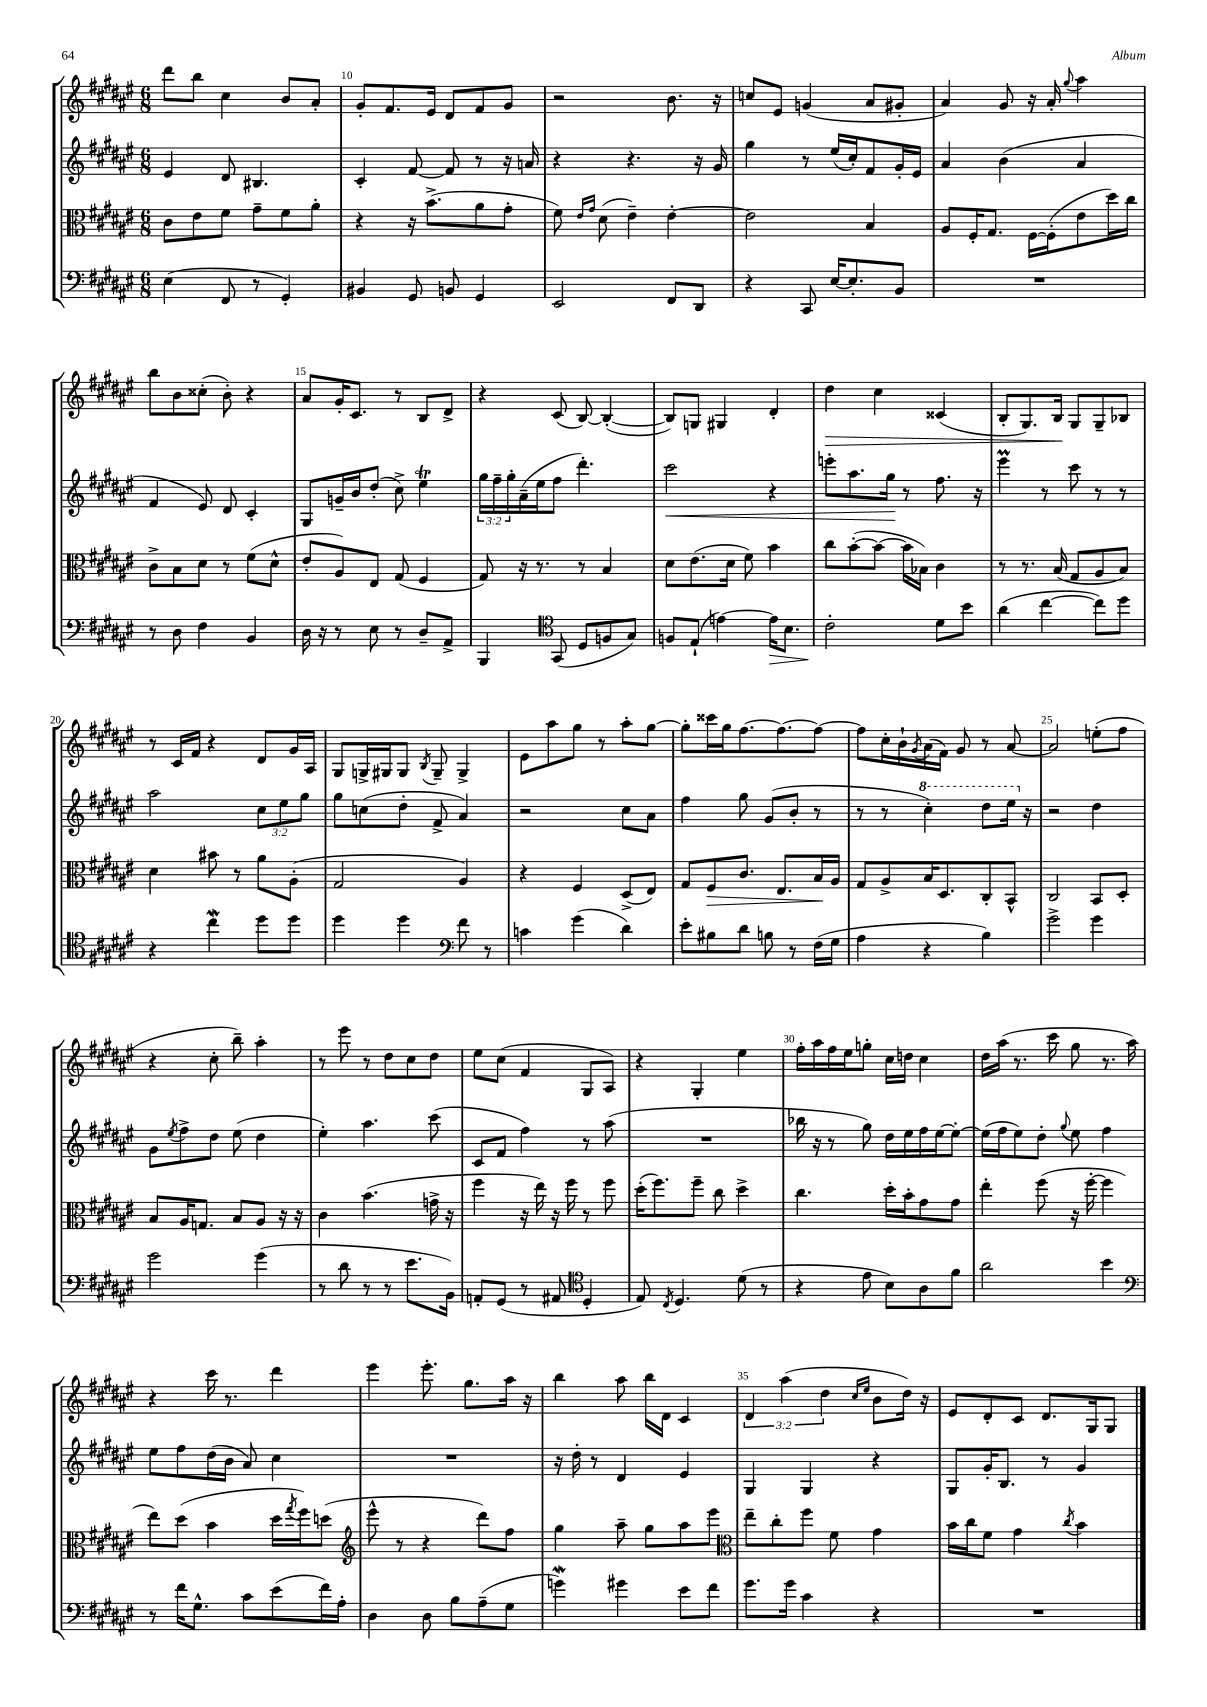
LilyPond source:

<<
\new StaffGroup <<
\new Staff = "s0" {
    \clef treble \key fis \major \numericTimeSignature \time 6/8 \override Staff.TupletNumber.text = #tuplet-number::calc-fraction-text
    dis'''8 b''8 cis''4 b'8 ais'8-. |
    gis'8-. fis'8. eis'16 dis'8 fis'8 gis'8 |
    r2 b'8. r16 |
    c''8 eis'8 g'4( ais'8 gis'8-. |
    ais'4) gis'8 r16 ais'16-. \appoggiatura { gis''8 } ais''4 |
    b''8 b'8 cisis''8-.( b'8-.) r4 |
    ais'8 gis'16-. cis'8. r8 b8 dis'8-> |
    r4 cis'8( b8~) b4~-.( |
    b8) g8 gis4 dis'4-. |
    dis''4\> cis''4 cisis'4( |
    b8-. gis8.) b16\! gis8 gis8-- bes8 |
    r8 cis'16 fis'16 r4 dis'8 gis'16 ais16 |
    gis8 g16-> gis16 gis8 \acciaccatura { b8 } gis8-- gis4-> |
    eis'8 ais''8 gis''8 r8 ais''8-. gis''8~ |
    gis''8-. cisis'''16 gis''16 fis''8.~ fis''8.~ fis''8~ |
    fis''8 cis''16-. b'16-! \acciaccatura { gis'8 } ais'16( fis'16) gis'8 r8 ais'8~ |
    ais'2 e''8-.( fis''8 |
    r4 cis''8-. b''8--) ais''4-. |
    r8 eis'''8 r8 dis''8 cis''8 dis''8 |
    eis''8 cis''8( fis'4 gis8 ais8) |
    r4 gis4-. eis''4 |
    fis''16-. ais''16 fis''16 eis''16 g''8-. cis''16 d''16 cis''4 |
    dis''16 ais''16( r8. cis'''16 gis''8 r8. ais''16) |
    r4 cis'''16 r8. dis'''4 |
    eis'''4 eis'''8.-. gis''8. ais''16 r16 |
    b''4 ais''8 b''16 dis'16 cis'4 |
    \tuplet 3/2 { dis'4 ais''4( dis''4 } \grace { cis''16 eis''16 } b'8 dis''16) r16 |
    eis'8 dis'8-. cis'8 dis'8. gis16 gis8 \bar "|." |
}
\new Staff = "s1" {
    \clef treble \key fis \major \numericTimeSignature \time 6/8 \override Staff.TupletNumber.text = #tuplet-number::calc-fraction-text
    eis'4 dis'8 bis4. |
    cis'4-. fis'8~ fis'8 r8 r16 a'16 |
    r4 r4. r16 gis'16 |
    gis''4 r8 eis''16( cis''16-.) fis'8 gis'16-. eis'16 |
    ais'4 b'4( ais'4 |
    fis'4 eis'8) dis'8 cis'4-. |
    gis8 g'16-- b'16 dis''8-.( cis''8->) eis''4\trill |
    \tuplet 3/2 { gis''16 fis''16-- gis''16-. } ais'16--( eis''16 fis''8 dis'''4.-.) |
    cis'''2\< r4 |
    e'''8-. ais''8. gis''16\! r8 fis''8. r16 |
    eis'''4\prall r8 cis'''8 r8 r8 |
    ais''2 \tuplet 3/2 { cis''8 eis''8 gis''8 } |
    gis''8 c''8( dis''8-. fis'8-> ais'4) |
    r2 cis''8 ais'8 |
    fis''4 gis''8 gis'8( b'8-. r8 |
    r8 r8 \ottava #1 cis'''4-.) dis'''8 eis'''16 \ottava #0 r16 |
    r2 dis''4 |
    gis'8 \acciaccatura { eis''8 } fis''8-> dis''8 eis''8( dis''4 |
    eis''4-.) ais''4. cis'''8( |
    cis'8 fis'8 fis''4) r8 ais''8( |
    R2. |
    bes''16 r16 r8 gis''8) dis''16 eis''16 fis''16 eis''16~ eis''8~-. |
    eis''16( fis''16 eis''8) dis''8-. \appoggiatura { gis''8 } eis''8 fis''4 |
    eis''8 fis''8 dis''16( b'16 ais'8) cis''4 |
    R2. |
    r16 dis''16-. r8 dis'4 eis'4 |
    gis4 gis4 r4 |
    gis8 gis'16-. b8. r8 gis'4 \bar "|." |
}
\new Staff = "s2" {
    \clef alto \key fis \major \numericTimeSignature \time 6/8
    cis'8 eis'8 fis'8 gis'8-- fis'8 ais'8-. |
    r4 r16 b'8.->( ais'8 gis'8-. |
    fis'8) \grace { eis'16 gis'16 } dis'8( eis'4--) eis'4~-. |
    eis'2 b4 |
    ais8 fis16-. gis8. fis16~ fis16-.( eis'8 dis''16) cis''16 |
    cis'8-> b8 dis'8 r8 fis'8( dis'8-^ |
    eis'8-. ais8) eis8 gis8( fis4 |
    gis8) r16 r8. r8 b4 |
    dis'8 eis'8.( dis'16 fis'8) b'4 |
    cis''8 b'8~-.( b'8~ b'16 bes16) cis'4 |
    r8 r8. b16( gis8 ais8 b8) |
    dis'4 bis'8 r8 ais'8 ais8-.( |
    gis2 ais4) |
    r4 fis4 dis8->( eis8) |
    gis8 fis8\> cis'8. eis8. b16\! ais16 |
    gis8 ais8-> b16 dis8. cis8-. b,8-^ |
    cis2 b,8 dis8-. |
    b8 ais16 g8. b8 ais8 r16 r16 |
    cis'4 b'4.( g'16-> r16 |
    fis''4 r16 eis''16) r16 fis''16 r8 fis''8 |
    dis''16-.( fis''8.) fis''8-- cis''8 dis''4-> |
    cis''4. dis''16-. b'16-. gis'8 gis'8 |
    eis''4-. fis''8( r16 fis''16~-. fis''4 |
    eis''8) dis''8( b'4 dis''16 \acciaccatura { gis''8 } fis''16) d''8( |
    \clef treble eis'''8-^ r8 r4 dis'''8) fis''8 |
    gis''4 ais''8-- gis''8 ais''8 eis'''8 |
    \clef alto eis''8-- cis''8-. fis''8 fis'8 gis'4 |
    b'16 cis''16 fis'8 gis'4 \acciaccatura { cis''8 } b'4 \bar "|." |
}
\new Staff = "s3" {
    \clef bass \key fis \major \numericTimeSignature \time 6/8
    eis4( fis,8 r8 gis,4-.) |
    bis,4 gis,8 b,8 gis,4 |
    eis,2 fis,8 dis,8 |
    r4 cis,8 eis16~ eis8.-. b,8 |
    R2. |
    r8 dis8 fis4 b,4 |
    dis16 r16 r8 eis8 r8 dis8-- ais,8-> |
    b,,4 \clef tenor gis,8( dis8 f8 gis8) |
    f8 eis8-!( e'4~) e'16\> b8. |
    cis'2-.\! dis'8 b'8 |
    ais'4( cis''4~ cis''8) dis''8 |
    r4 cis''4\mordent dis''8 dis''8 |
    dis''4 dis''4 \clef bass fis'8 r8 |
    c'4 gis'4( dis'4) |
    eis'8-. bis8 dis'8 b8 r8 fis16( gis16 |
    ais4 r4 b4) |
    gis'2-> gis'4 |
    gis'2 gis'4( |
    r8 dis'8 r8 r8 eis'8. b,16) |
    a,8-. gis,8( r8 ais,8 \clef tenor dis4-. |
    eis8) \acciaccatura { cis8 } dis4. dis'8( r8 |
    r4 eis'8 b8) ais8 fis'8 |
    ais'2 b'4 |
    \clef bass r8 fis'16 gis8.-^ cis'8 eis'8( fis'16) ais16-. |
    dis4 dis8 b8 ais8--( gis8 |
    g'4\mordent) gis'4 eis'8 fis'8 |
    gis'8. gis'16 cis'4 r4 |
    R2. \bar "|." |
}
>>
>>
\layout { \context { \Score currentBarNumber = #9 \override BarNumber.break-visibility = ##(#f #t #t) barNumberVisibility = #(every-nth-bar-number-visible 5) } }
